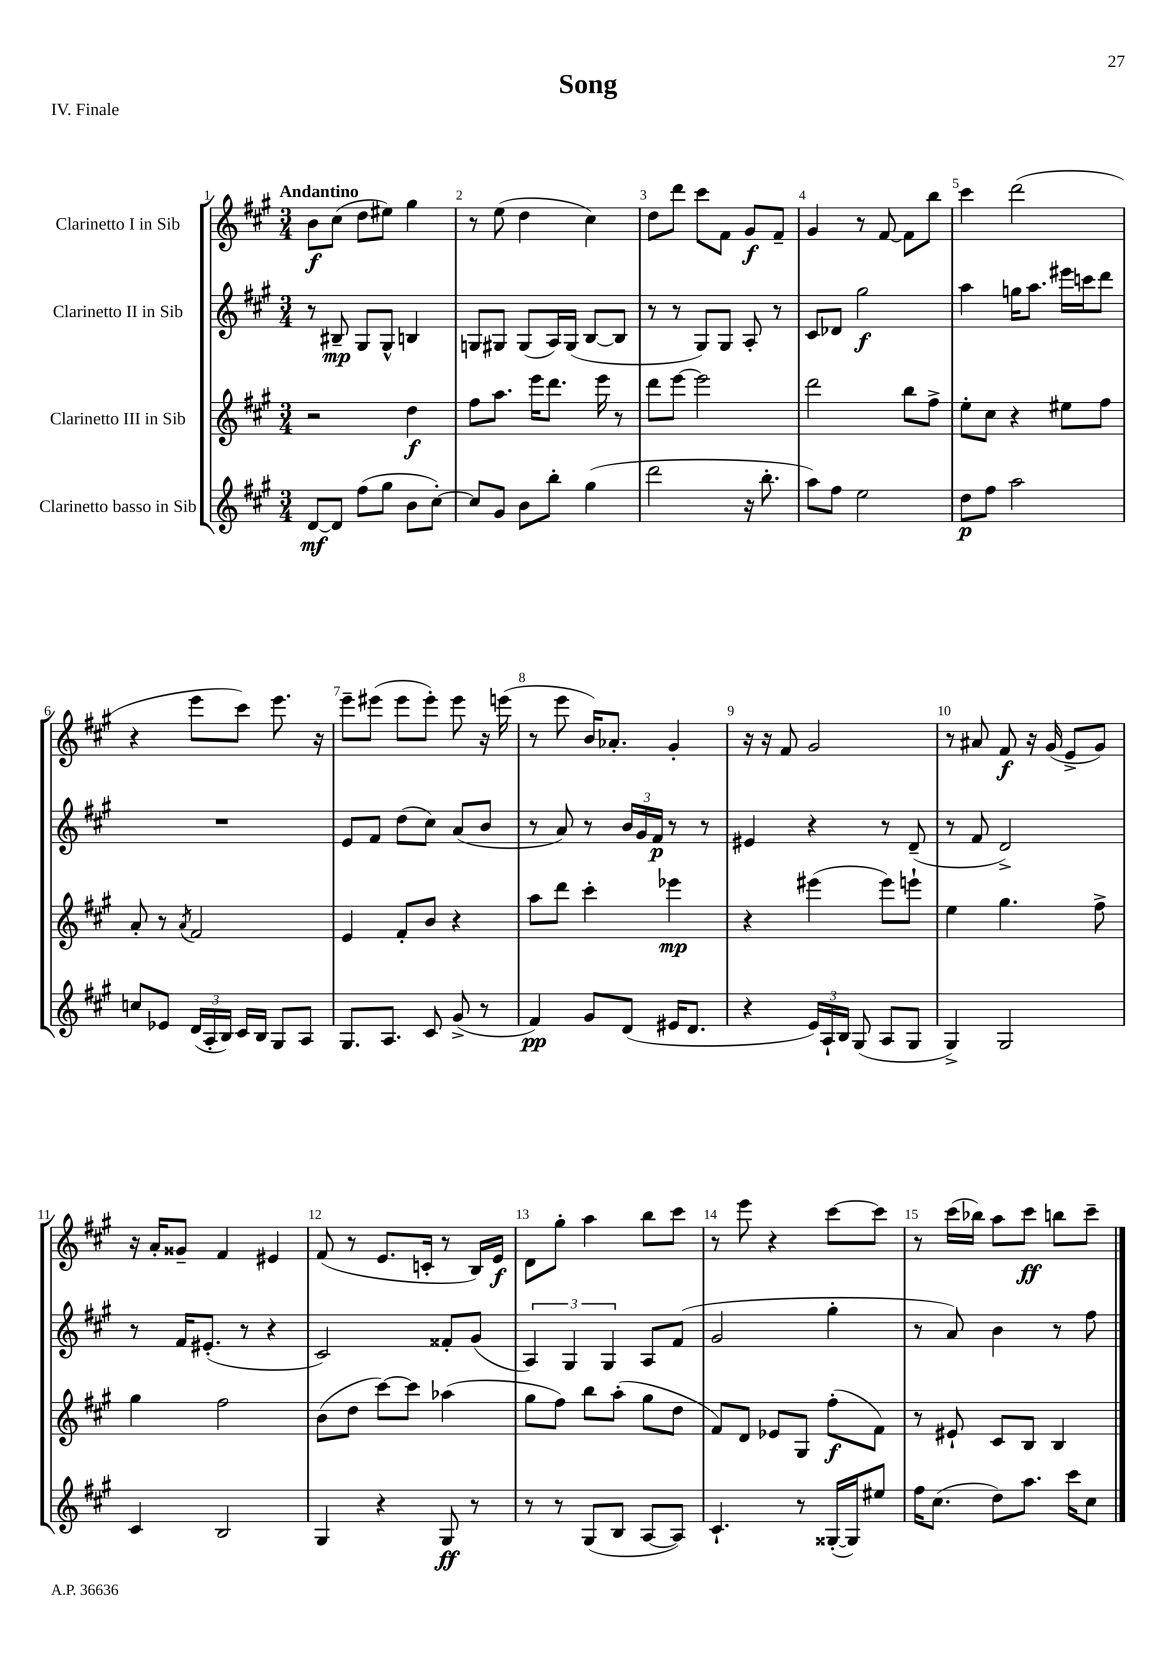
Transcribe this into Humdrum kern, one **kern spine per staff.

**kern	**kern	**kern	**kern
*staff4	*staff3	*staff2	*staff1
*clefG2	*clefG2	*clefG2	*clefG2
*k[f#c#g#]	*k[f#c#g#]	*k[f#c#g#]	*k[f#c#g#]
*M3/4	*M3/4	*M3/4	*M3/4
[8d	2r	8r	8b
8d]	.	8B#~	(8cc#
(8ff#	.	8G#	8dd
8gg#	.	8G#^^	8ee#)
8b	4dd	4B	4gg#
[8cc#')	.	.	.
=	=	=	=
8cc#]	8ff#	8G	8r
8g#	8.aa	8G#	(8ee
8b	.	(8G#	4dd
.	16eee	.	.
8bb'	8.ddd	16A)	.
.	.	(16G#	.
(4gg#	.	[8B	4cc#)
.	16eee	.	.
.	8r	8B]	.
=	=	=	=
2ddd	8ddd	8r	8dd
.	[8eee	8r	8ddd
.	2eee]	8G#)	8ccc#
.	.	8G#	8f#
16r	.	8A'	8g#
8.bb'	.	.	.
.	.	8r	8f#~
=	=	=	=
8aa)	2ddd	8c#	4g#
8ff#	.	8d-	.
2ee	.	2gg#	8r
.	.	.	[8f#
.	8bb	.	8f#]
.	8ff#^	.	8bb
=	=	=	=
8dd	8ee'	4aa	4ccc#
8ff#	8cc#	.	.
2aa	4r	16gg	(2ddd
.	.	8.aa	.
.	8ee#	16eee#	.
.	.	16ccc	.
.	8ff#	8ddd	.
=	=	=	=
8cc	8a'	2.r	4r
8e-	8r	.	.
.	8qa	.	.
(24d	2f#	.	8eee
24A'	.	.	.
24B)	.	.	.
16c#	.	.	8ccc#)
16B	.	.	.
8G#	.	.	8.eee
8A	.	.	.
.	.	.	16r
=	=	=	=
8.G#	4e	8e	8eee~
.	.	8f#	(8eee#
8.A	.	.	.
.	8f#'	(8dd	8eee#
8c#	8b	8cc#)	8eee#')
(8g#^	4r	(8a	8eee#
8r	.	8b	16r
.	.	.	(16eee
=	=	=	=
4f#)	8aa	8r	8r
.	8ddd	8a)	8eee
8g#	4ccc#'	8r	16b)
.	.	.	8.a-'
(8d	.	24b	.
.	.	24g#	.
.	.	24f#	.
16e#	4eee-	8r	4g#'
8.d	.	.	.
.	.	8r	.
=	=	=	=
4r	4r	4e#	16r
.	.	.	16r
.	.	.	8f#
24e)	(4eee#	4r	2g#
24A`	.	.	.
24B	.	.	.
(8G#	.	.	.
8A	8eee#)	8r	.
8G#	8eee`	(8d~	.
=	=	=	=
4G#^)	4ee	8r	8r
.	.	8f#	8a#
2G#	4.gg#	2d^)	8f#
.	.	.	16r
.	.	.	(16g#
.	.	.	8e^
.	8ff#^	.	8g#)
=	=	=	=
4c#	4gg#	8r	16r
.	.	.	16a'
.	.	16f#	8g##~
.	.	(8.e#'	.
2B	2ff#	.	4f#
.	.	8r	.
.	.	4r	4e#
=	=	=	=
4G#	(8b	2c#)	(8f#
.	8dd	.	8r
4r	[8ccc#)	.	8.e
.	8ccc#]	.	.
.	.	.	16c'
8G#	(4aa-	8f##'	8r
8r	.	(8g#	16B)
.	.	.	16e
=	=	=	=
8r	8gg#	6A)	8d
8r	8ff#)	.	8gg#'
.	.	6G#	.
(8G#	8bb	.	4aa
.	.	6G#	.
8B	(8aa'	.	.
[8A	8gg#	8A	8bb
8A])	8dd	(8f#	8ccc#
=	=	=	=
4.c#`	8f#)	2g#	8r
.	8d	.	8eee
.	8e-	.	4r
8r	8G#	.	.
([16G##'	(8ff#'	4gg#'	[8ccc#
16G##])	.	.	.
8ee#	8f#)	.	8ccc#]
=	=	=	=
16ff#	8r	8r	8r
(8.cc#	.	.	.
.	8e#`	8a)	(16ccc#
.	.	.	16bb-)
8dd)	8c#	4b	8aa
8.aa	8B	.	8ccc#
.	4B	8r	8bb
16ccc#	.	.	.
8cc#	.	8ff#	8ccc#~
==	==	==	==
*-	*-	*-	*-
